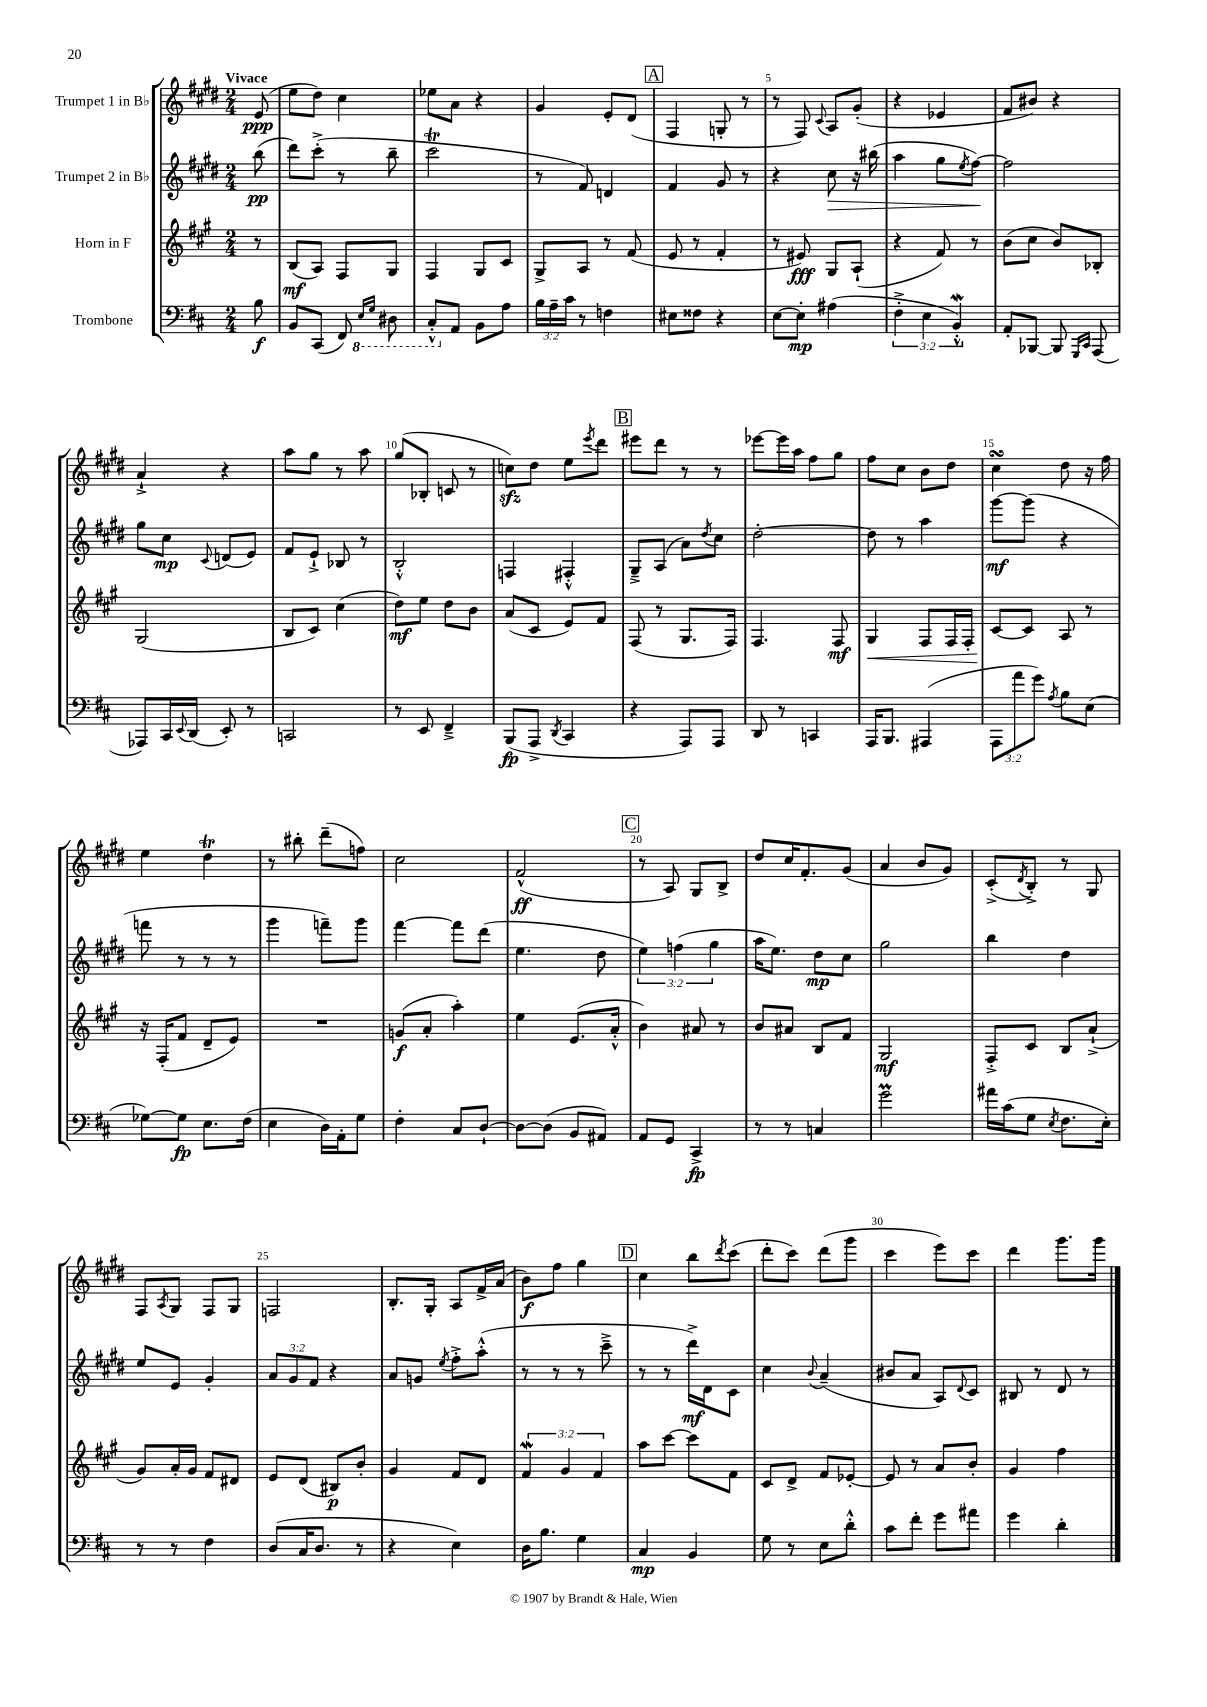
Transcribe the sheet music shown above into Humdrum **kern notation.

**kern	**kern	**kern	**kern
*staff4	*staff3	*staff2	*staff1
*clefF4	*clefG2	*clefG2	*clefG2
*k[f#c#]	*k[f#c#g#]	*k[f#c#g#d#]	*k[f#c#g#d#]
*M2/4	*M2/4	*M2/4	*M2/4
8B	8r	(8bb	(8e
=	=	=	=
8BB	(8B	8ddd#)	8ee
(8CC#	8A)	(8ccc#'^	8dd#)
8FF#)	8F#	8r	4cc#
16qqEE	.	.	.
16qqGG	.	.	.
8DD#	8G#	8bb~	.
=	=	=	=
8CC#'^^	4F#	2ccc#	8ee-
8AA	.	.	8a
8BB	8G#	.	4r
8A	8c#	.	.
=	=	=	=
24B	8G#^	8r	4g#
24A~	.	.	.
24c#	.	.	.
8r	8A	8f#)	.
4F	8r	4d	8e'
.	(8f#	.	(8d#
=	=	=	=
8E#	8e	4f#	4F#
8F##	8r	.	.
4r	4f#'	8g#	8G'
.	.	8r	8r
=	=	=	=
[8E	8r	4r	8r
8E']	8e#)	.	8F#)
.	.	.	8qqc#
(4A#	8G#	8cc#	8A
.	(8A`	16r	(8g#'
.	.	(16bb#	.
=	=	=	=
6F#'^	4r	4aa	4r
6E	.	.	.
.	8f#)	8gg#	4e-
6BB'^^)	.	.	.
.	.	8qee	.
.	8r	[8ff#)	.
=	=	=	=
8AA'	(8b	2ff#]	8f#
[8BBB-	8cc#	.	8b#)
8BBB-]	8b)	.	4r
16qqGGG	.	.	.
16qqCC#	.	.	.
(8AAA	8B-'	.	.
=	=	=	=
8AAA-)	(2G#	8gg#	4a`^
16CC#	.	8cc#	.
8qqEE	.	.	.
(16DD	.	.	.
.	.	8qqc#	.
8EE')	.	(8d	4r
8r	.	8e)	.
=	=	=	=
2CC	8B	8f#	8aa
.	8c#)	8e`^	8gg#
.	(4cc#	8B-	8r
.	.	8r	8aa
=	=	=	=
8r	8dd)	2B'^^	(8gg#
8EE	8ee	.	8B-'
4FF#~^	8dd	.	8c
.	8b	.	8r
=	=	=	=
(8BBB	(8a	4F	8cc)
8AAA^	8c#	.	8dd#
8qDD	.	.	.
4CC#	8e)	4F#'^^	8ee
.	.	.	8qeee
.	8f#	.	8ddd#
=	=	=	=
4r	(8F#	8G#~^	8eee#
.	8r	(8A	8ddd#
8AAA)	8.G#	8a)	8r
.	.	8qdd#	.
8AAA	.	8cc#	8r
.	16F#)	.	.
=	=	=	=
8DD	4.F#	[2dd#'	[8eee-
8r	.	.	16eee-]
.	.	.	16aa
4CC	.	.	8ff#
.	8F#	.	8gg#
=	=	=	=
16AAA	4G#	8dd#]	8ff#
8.BBB	.	.	.
.	.	8r	8cc#
(4AAA#	8F#	4aa	8b
.	16F#	.	8dd#
.	16F#'	.	.
=	=	=	=
12AAA	[8c#	[8ggg#	4cc#
12a	.	.	.
.	8c#]	(8ggg#]	.
12g)	.	.	.
8qA	.	.	.
8B	8A	4r	8dd#
(8E	8r	.	16r
.	.	.	16ff#
=	=	=	=
[8G-)	16r	8fff	4ee
.	(16F#'	.	.
8G-]	8f#	8r	.
8.E	8d~	8r	4dd#
.	8e)	8r	.
(16F#	.	.	.
=	=	=	=
4E	2r	4ggg#	8r
.	.	.	8bb#'
16D)	.	8fff~)	(8ddd#~
16AA'	.	.	.
8G	.	8ggg#	8ff)
=	=	=	=
4F#'	(8g	[4fff#	2cc#
.	8a'	.	.
8C#	4aa')	8fff#]	.
[8D`	.	(8ddd#	.
=	=	=	=
8D_	4ee	4.ee	(2f#^^
(8D]	.	.	.
8BB	(8.e	.	.
8AA#)	.	8dd#	.
.	16a'^^	.	.
=	=	=	=
8AA	4b)	6ee)	8r
8GG	.	.	8A)
.	.	(6ff	.
4CC#^	8a#	.	8G#
.	.	6gg#	.
.	8r	.	8B^
=	=	=	=
8r	8b	16aa	8dd#
.	.	8.ee)	.
8r	8a#	.	16cc#
.	.	.	8.f#'
4C	8B	8dd#	.
.	8f#	8cc#	(8g#
=	=	=	=
2g	2G#	2gg#	4a
.	.	.	8b
.	.	.	8g#)
=	=	=	=
16a#	8F#'^	4bb	(8c#'^
(16c#	.	.	.
.	.	.	8qd#
8G	8c#	.	8B'^)
8qE	.	.	.
8.F#	8B	4dd#	8r
.	(8a`^	.	8G#
16E')	.	.	.
=	=	=	=
8r	8g#)	8ee	8F#
.	.	.	8qA
8r	16a'	8e	8G#
.	16g#	.	.
4F#	8f#	4g#'	8F#
.	8d#	.	8G#
=	=	=	=
(8D	8e	12a	2F
.	.	12g#	.
16C#	(8d	.	.
.	.	12f#	.
8.D	.	.	.
.	8B#)	4r	.
8r	8b'	.	.
=	=	=	=
4r	4g#	8a	8.B'
.	.	8g	.
.	.	.	16G#'
.	.	8qee	.
4E)	8f#	8ff#'^	8A
.	8d	(8aa'^^	16f#^
.	.	.	(16a
=	=	=	=
16D	6f#	8r	8b)
8.B	.	.	.
.	.	8r	8ff#
.	6g#	.	.
4G	.	8r	4gg#
.	6f#	.	.
.	.	8ccc#~^	.
=	=	=	=
4C#	8aa	8r	4cc#
.	[8ccc#	8r	.
4BB	8ccc#]	16ddd#^)	8bb
.	.	16d#	.
.	.	.	8qddd#
.	8f#	8c#	(8ccc#
=	=	=	=
8G	8c#	4cc#	8ddd#'
8r	8d^	.	8ccc#)
.	.	8qqb	.
8E	8f#	(4a~	(8ddd#
8d'^^	[8e-'	.	8ggg#
=	=	=	=
8c#	8e-]	8b#	4ccc#
8f#'	8r	8a	.
8g	8a	8A)	8eee)
.	.	8qqd#	.
8a#	8b'	8c#	8ccc#
=	=	=	=
4g	4g#	8B#	4ddd#
.	.	8r	.
4d'	4ff#	8d#	8.ggg#
.	.	8r	.
.	.	.	16ggg#
==	==	==	==
*-	*-	*-	*-
